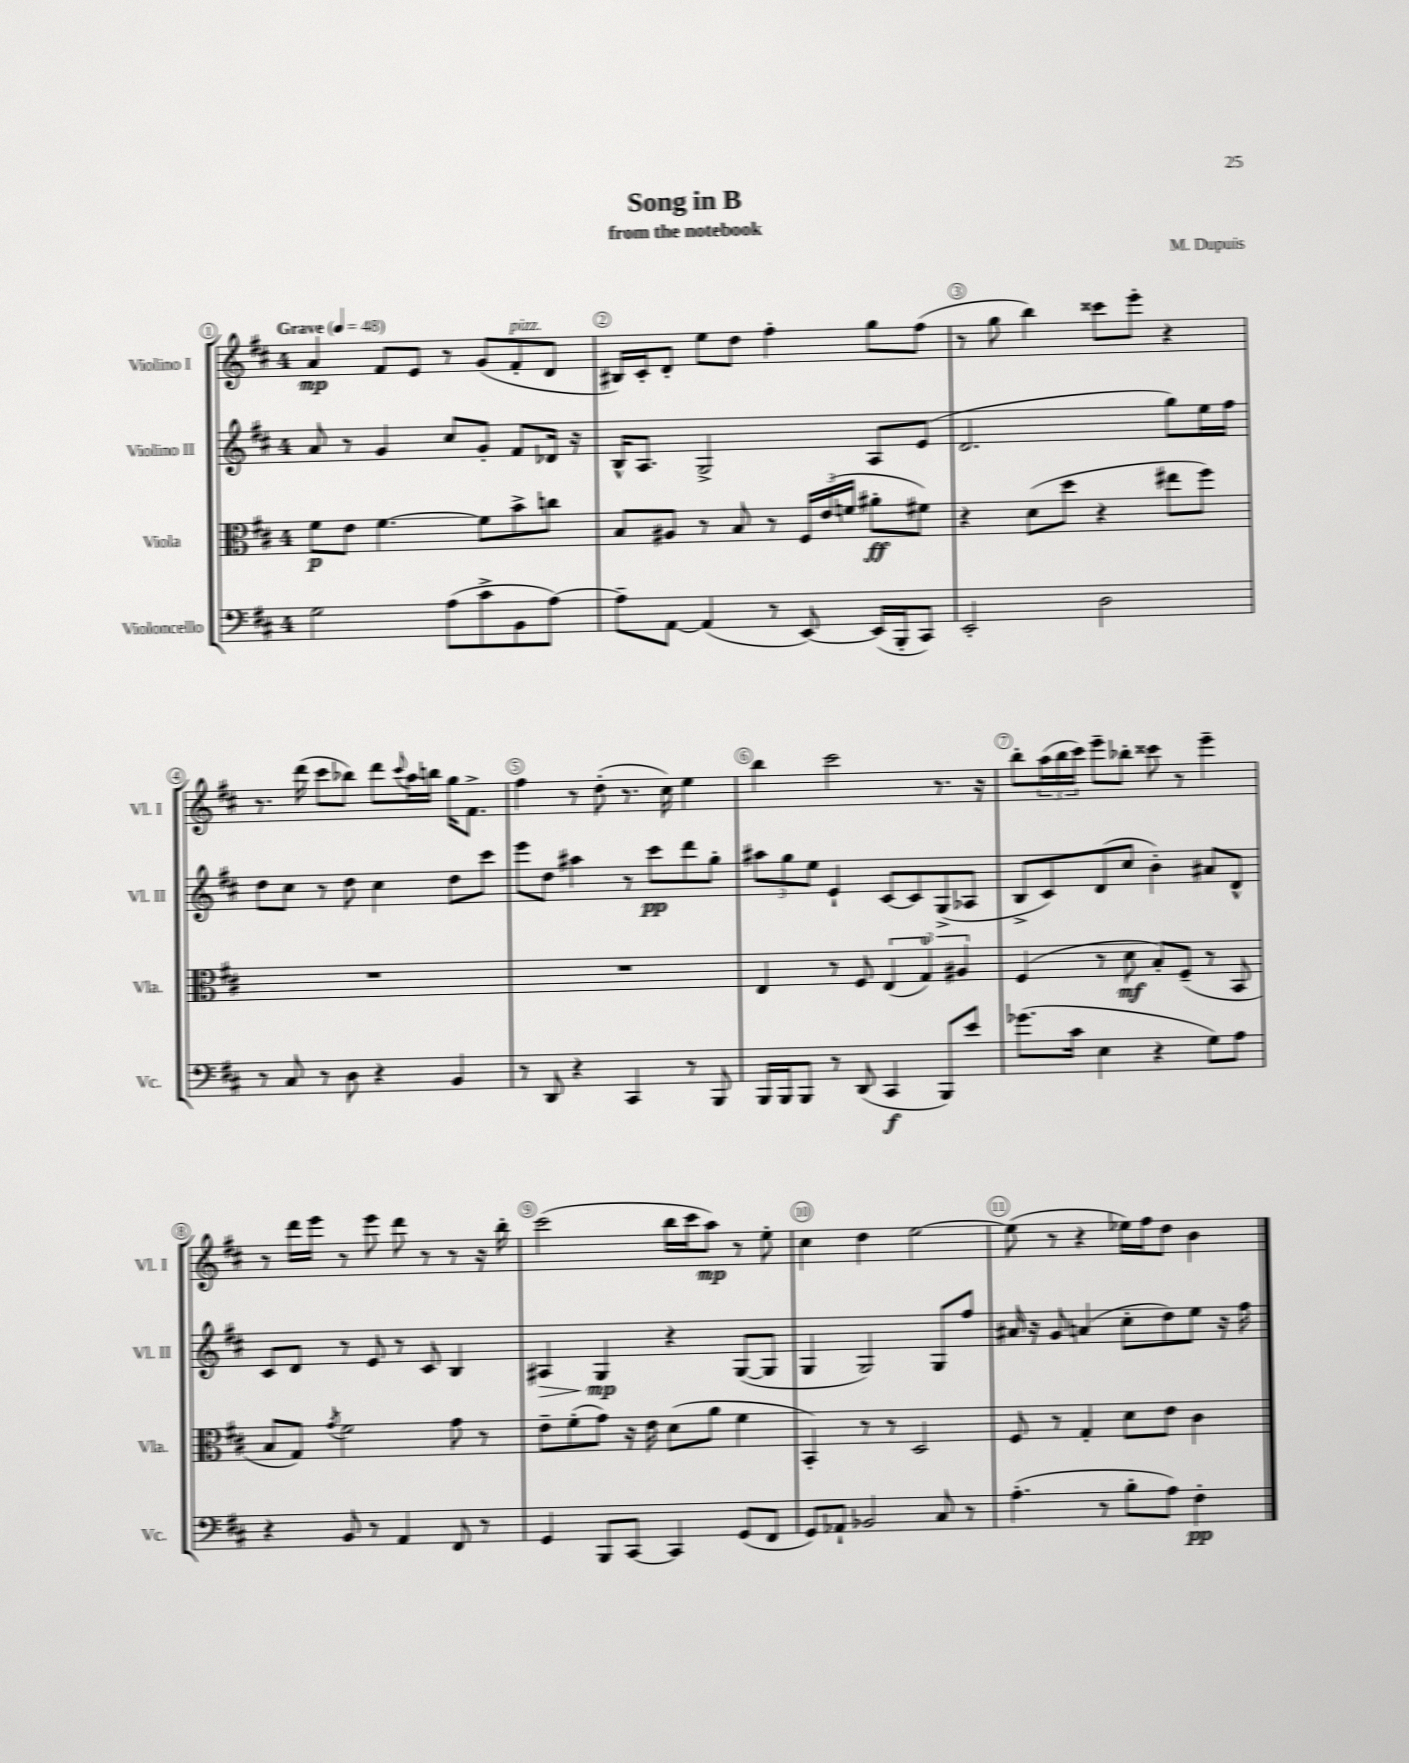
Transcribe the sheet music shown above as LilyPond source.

\header { title = "Song in B" composer = "M. Dupuis" subtitle = "from the notebook" }
<<
\new StaffGroup <<
\new Staff = "s0" \with { instrumentName = "Violino I" shortInstrumentName = "Vl. I" } {
    \clef treble \key d \major \once \override Staff.TimeSignature.style = #'single-digit \time 4/4 \tempo "Grave" 4 = 48
    a'4\mp fis'8 e'8 r8 g'8( fis'8-.^\markup { \italic "pizz." } d'8 |
    bis16) cis'16-. d'8-. e''8 d''8 fis''4-. g''8 fis''8( |
    r8 g''8 b''4) cisis'''8 e'''8-. r4 |
    r8. d'''16( cis'''8 bes''8) d'''8 \appoggiatura { cis'''8 } a''16 b''16 g''16 fis'8.-> |
    fis''4 r8 d''8-.( r8. cis''16) e''4 |
    b''4 cis'''2 r8. r16 |
    b''8-. \tuplet 3/2 { a''16( b''16 cis'''16) } e'''8-- bes''8-. cisis'''8 r8 e'''4-- |
    r8 d'''16 e'''16 r8 e'''8 d'''8 r8 r8 r16 b''16-. |
    cis'''2( b''16 cis'''16 a''8\mp) r8 e''8-. |
    cis''4 d''4 e''2~ |
    e''8( r8 r4 ees''16) fis''16 d''8 b'4 \bar "|." |
}
\new Staff = "s1" \with { instrumentName = "Violino II" shortInstrumentName = "Vl. II" } {
    \clef treble \key d \major \once \override Staff.TimeSignature.style = #'single-digit \time 4/4
    a'8 r8 g'4 cis''8 g'8-. fis'8 des'16 r16 |
    b16-^ a8. g2-> a8 e'8( |
    d'2. g''8) e''16 fis''16 |
    d''8 cis''8 r8 d''8 cis''4 d''8 cis'''8 |
    e'''8 d''8 ais''4 r8 cis'''8\pp d'''8 g''8-. |
    \tuplet 3/2 { ais''8 g''8 e''8 } e'4-! cis'8~ cis'8 g8->( aes8 |
    b8-> cis'8) d'8( cis''8 b'4-.) ais'8 d'8-^ |
    cis'8 d'8 r8 e'8 r8 cis'8 b4 |
    ais4\> g4\mp\! r4 g8~( g8 |
    g4 g2) g8 fis''8 |
    ais'16 r16 g'8 a'4( cis''8-. d''8) e''8 r16 fis''16 \bar "|." |
}
\new Staff = "s2" \with { instrumentName = "Viola" shortInstrumentName = "Vla." } {
    \clef alto \key d \major \once \override Staff.TimeSignature.style = #'single-digit \time 4/4
    fis'8\p e'8 fis'4.~ fis'8 b'8-> c''8 |
    b8 ais8 r8 b8 r8 \tuplet 3/2 { fis16 e'16( f'16 } ais'8-.\ff fis'8) |
    r4 d'8( d''8 r4 eis''8 fis''8) |
    R1 |
    R1 |
    e4 r8 fis8 \tuplet 3/2 { e4( g4-0) ais4 } |
    fis4( r8 d'8\mf b8-.) fis8--( r8 b,8 |
    b8 g8) \acciaccatura { g'8 } fis'2 g'8 r8 |
    e'8-- fis'8-.( g'8) r16 e'16 d'8( a'8 fis'4 |
    b,4-.) r8 r8 d2 |
    fis8 r8 g4-. d'8 e'8 cis'4 \bar "|." |
}
\new Staff = "s3" \with { instrumentName = "Violoncello" shortInstrumentName = "Vc." } {
    \clef bass \key d \major \once \override Staff.TimeSignature.style = #'single-digit \time 4/4
    g2 a8( cis'8-> b,8 a8~) |
    a8-- a,8~ a,4( r8 e,8~) e,16( b,,16-. cis,8) |
    e,2-. d2 |
    r8 cis8 r8 d8 r4 b,4 |
    r8 d,8 r4 cis,4 r8 b,,8 |
    b,,16 b,,16 b,,8 r8 d,8( cis,4\f b,,8) e'8 |
    ges'8.( cis'16 e4 r4 g8) a8 |
    r4 b,8 r8 a,4 fis,8 r8 |
    g,4 b,,8 cis,8~ cis,4 g,8( fis,8 |
    g,8) aes,8-! bes,2 cis8 r8 |
    a4.-.( r8 b8-. a8) fis4-.\pp \bar "|." |
}
>>
>>
\layout { \context { \Score \override BarNumber.break-visibility = ##(#f #t #t) barNumberVisibility = #all-bar-numbers-visible \override BarNumber.stencil = #(make-stencil-circler 0.1 0.3 ly:text-interface::print) } }
